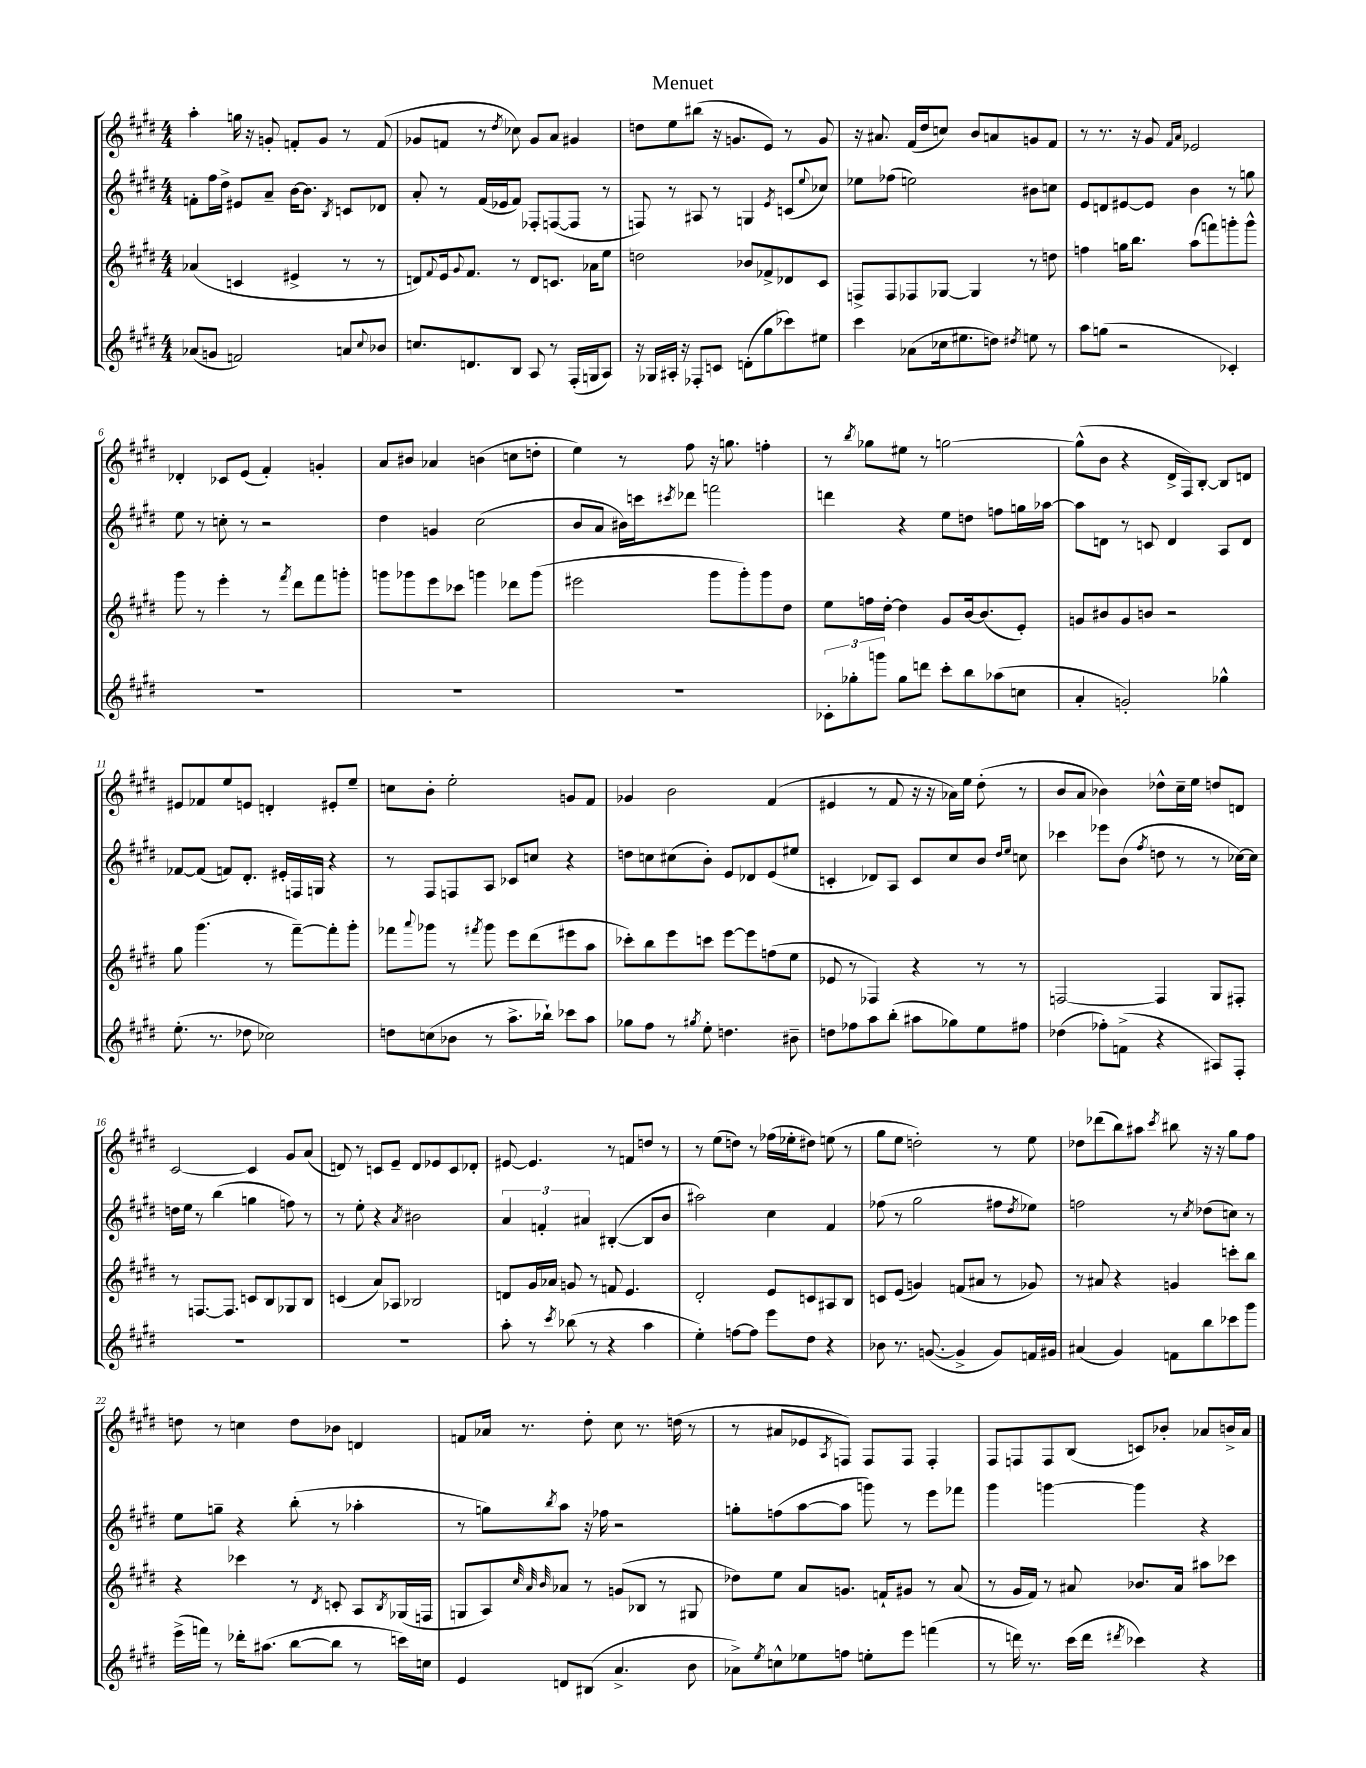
\header { title = "Menuet" }
<<
\new StaffGroup <<
\new Staff = "s0" {
    \clef treble \key e \major \numericTimeSignature \time 4/4
    a''4-. g''16 r16 g'8-. f'8-. g'8 r8 f'8( |
    ges'8 f'8 r8 \acciaccatura { dis''8 } ces''8) ges'8 a'8 gis'4 |
    d''8 e''8 bis''8( r16 g'8. e'8) r8 g'8 |
    r16 ais'8. fis'16( dis''16 c''8) b'8 a'8 g'8 fis'8 |
    r8 r8. r16 gis'8 \grace { fis'16 a'16 } ees'2 |
    des'4-. ces'8 e'8( fis'4-.) g'4-. |
    a'8 bis'8 aes'4 b'4( c''8 d''8-. |
    e''4) r8 fis''8 r16 g''8. f''4-. |
    r8 \acciaccatura { b''8 } ges''8 eis''8 r8 g''2~ |
    g''8-^( b'8 r4 dis'16-> fis16) b8~-. b8 d'8 |
    eis'8 fes'8 e''8 e'8 d'4-. eis'8-. e''8-- |
    c''8 b'8-. e''2-. g'8 fis'8 |
    ges'4 b'2 fis'4( |
    eis'4 r8 fis'8 r16 r16 aes'16) e''16 dis''8-.( r8 |
    b'8 a'8 bes'4) des''8-^ cis''16-- e''16 d''8 d'8 |
    cis'2~ cis'4 gis'8 a'8( |
    d'8) r8 c'8 e'8-- d'8 ees'8 c'8 des'8-. |
    eis'8~ eis'4. r8 f'8 d''8 r8 |
    r8 e''8( d''8) r8 fes''16( ees''16-. dis''8) e''8( r8 |
    gis''8 e''8 d''2-.) r8 e''8 |
    des''8 des'''8( b''8) ais''8 \acciaccatura { cis'''8 } bis''8 r16 r16 gis''8 fis''8 |
    d''8 r8 c''4 d''8 bes'8 d'4 |
    f'8 aes'16 r8. dis''8-. cis''8 r8. d''16( r8 |
    r8 ais'8 ees'8 \acciaccatura { a8 } f8) f8 f8 f4-. |
    fis8 f8 f8 b8( c'8) bes'8-. aes'8 b'16-> aes'16 \bar "|." |
}
\new Staff = "s1" {
    \clef treble \key e \major \numericTimeSignature \time 4/4
    f'8-. fis''16 dis''16-> eis'8 a'8-- b'16~ b'8. \acciaccatura { b8 } c'8 des'8 |
    a'8-. r8 fis'16( ees'16 fis'8) fes8-. f8~( f8 r8 |
    f8) r8 ais8 r8 g4 \acciaccatura { e'8 } c'8( \appoggiatura { e''8 } ces''8) |
    ees''8 fes''8( e''2) bis'8 c''8 |
    e'8 d'8 eis'8~ eis'8 b'4 r8 g''8 |
    e''8 r8 c''8-. r8 r2 |
    dis''4 g'4 cis''2( |
    b'8 a'8 bis'16) c'''16 \acciaccatura { cis'''8 } des'''8 f'''2 |
    d'''4 r4 e''8 d''8 f''8 g''16 aes''16~ |
    aes''8 d'8 r8 c'8 d'4 a8 d'8 |
    fes'8~ fes'8( f'8) dis'8.-. eis'16-. f16 g16 r4 |
    r8 fis8 f8 a8 ces'8 c''8 r4 |
    d''8 c''8 cis''8( b'8-.) e'8 des'8 e'8( eis''8 |
    c'4-. des'8) a8 c'8 cis''8 b'8 \grace { dis''16 e''16 } c''8 |
    ces'''4 ees'''8 b'8( \acciaccatura { fis''8 } d''8 r8 r8 ces''16~) ces''16 |
    d''16 e''16 r8 b''4( g''4 f''8) r8 |
    r8 e''8-. r4 \acciaccatura { a'8 } bis'2 |
    \tuplet 3/2 { a'4 f'4-. ais'4 } bis4~-.( bis8 b'8 |
    ais''2) cis''4 fis'4 |
    fes''8( r8 gis''2 fis''8 \acciaccatura { dis''8 } ees''8) |
    f''2 r8 \acciaccatura { cis''8 } des''8( c''8) r8 |
    e''8 g''8-- r4 b''8-.( r8 aes''4-. |
    r8 g''8) \acciaccatura { b''8 } a''8 r16 fes''16 r2 |
    g''8-. f''8( a''8~ a''8 g'''8) r8 e'''8 fes'''8 |
    gis'''4 g'''4~ g'''4 r4 \bar "|." |
}
\new Staff = "s2" {
    \clef treble \key e \major \numericTimeSignature \time 4/4
    aes'4( c'4 eis'4-> r8 r8 |
    d'8) \appoggiatura { fis'8 } e'16 \appoggiatura { gis'8 } fis'8. r8 d'8 c'8. aes'16 e''8 |
    d''2 bes'8 fes'8-> des'8 cis'8 |
    f8-> f8 fes8 ges8~ ges4 r8 d''8 |
    f''4 g''16 b''8. a''8( f'''8) g'''8-. g'''8-^ |
    gis'''8 r8 e'''4-. r8 \acciaccatura { fis'''8 } dis'''8 fis'''8 g'''8-. |
    g'''8 ges'''8 e'''8 ces'''8 g'''4 des'''8 g'''8( |
    eis'''2 gis'''8 gis'''8-.) gis'''8 dis''8 |
    e''8 f''16 dis''16~-. dis''4 gis'8 b'16~ b'8.( e'8-.) |
    g'8 bis'8 g'8 b'8 r2 |
    gis''8 gis'''4.( r8 fis'''8~--) fis'''8-. gis'''8-. |
    fes'''8 \appoggiatura { a'''8 } ges'''8 r8 \acciaccatura { fis'''8 } ges'''8 e'''8 dis'''8( eis'''8 a''8 |
    ces'''8-.) b''8 e'''8 c'''8 e'''8~ e'''8 f''8( e''8 |
    ees'8 r8 fes4) r4 r8 r8 |
    f2~ f4 gis8 fis8-. |
    r8 f8.~ f8. c'8 b8 ges8 b8 |
    c'4( a'8) aes8 bes2 |
    d'8 gis'16 aes'16 g'8 r8 f'8 e'4. |
    dis'2-. e'8 c'8 ais8 b8 |
    c'8 e'8( g'4) f'8( ais'8 r8 ges'8) |
    r8 ais'8 r4 g'4 c'''8-. b''8 |
    r4 ces'''4 r8 \acciaccatura { dis'8 } c'8-. a8 \acciaccatura { b8 } ges16( f16 |
    g8 a8) \grace { cis''32 a'32 b'32 } aes'8 r8 g'8( bes8 r8 gis8 |
    des''8) e''8 a'8 g'8. f'16-! gis'8 r8 a'8( |
    r8 gis'16 fis'16) r8 ais'8 bes'8. ais'16 ais''8 ces'''8 \bar "|." |
}
\new Staff = "s3" {
    \clef treble \key e \major \numericTimeSignature \time 4/4
    aes'8( g'8 f'2) a'8 \appoggiatura { cis''8 } bes'8 |
    c''8. d'8. b8 a8 r8 fis16-.( g16 a8) |
    r16 ges16 ais16-. r16 fes8-. c'8 d'8-.( gis''8 ces'''8) eis''8 |
    cis'''4 aes'8( ces''16 eis''8. d''8) \acciaccatura { dis''8 } e''8 r8 |
    a''8 g''8( r2 ces'4-.) |
    R1 |
    R1 |
    R1 |
    \tuplet 3/2 { ces'8-. ges''8-. g'''8 } ges''8 d'''8 cis'''8-. b''8 aes''8( c''8 |
    a'4-. g'2-.) ges''4-^ |
    e''8.-.( r8. des''8 ces''2) |
    d''8 c''8( bes'8 r8 a''8.-> bes''16-!) ces'''8 a''8 |
    ges''8 fis''8 r8 \acciaccatura { gis''8 } e''8-. d''4. bis'8-- |
    d''8 fes''8 a''8 b''8-.( ais''8 ges''8) e''8 fis''8 |
    des''4( fes''8-.) f'8->( r4 ais8) fis8-. |
    R1 |
    R1 |
    a''8-. r8 \acciaccatura { cis'''8 } bes''8( r8 r4 a''4 |
    e''4-.) f''8~ f''8 e'''8 dis''8 r4 |
    bes'8 r8. g'8.~( g'4-> g'8) f'16 gis'16 |
    ais'4( gis'4) f'8 b''8 ces'''8 gis'''8 |
    e'''16->( f'''16) r8 des'''16-. ais''8.( b''8~ b''8 r8 c'''16) c''16 |
    e'4 d'8 bis8( a'4.-> b'8 |
    aes'8->) \acciaccatura { e''8 } c''8-^ ees''8 f''8 e''8-. e'''8 f'''4( |
    r8 d'''16) r8. cis'''16( d'''16 \acciaccatura { dis'''8 } ces'''4) r4 \bar "|." |
}
>>
>>
